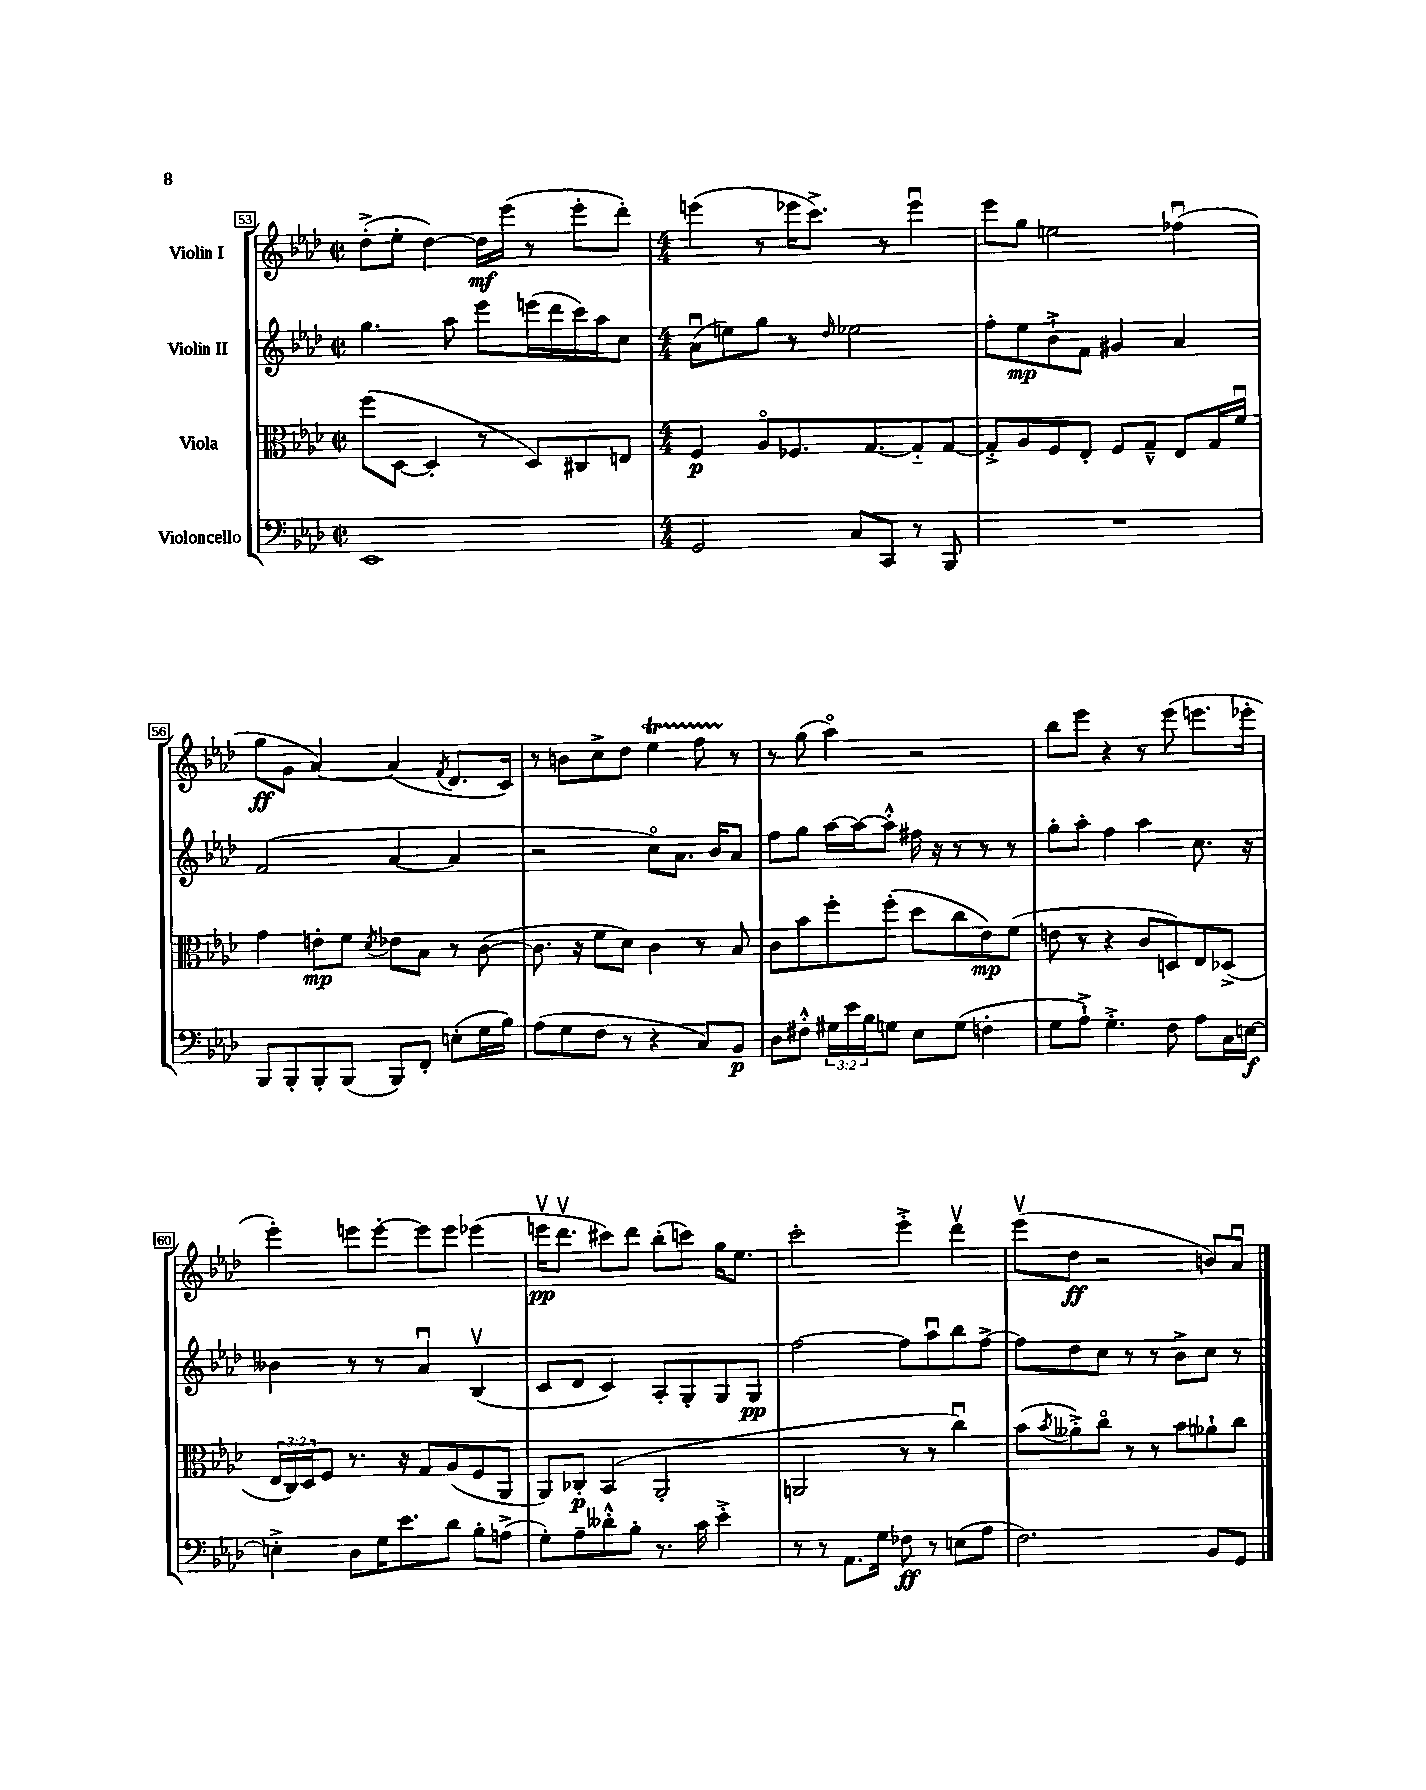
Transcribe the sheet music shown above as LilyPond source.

<<
\new StaffGroup <<
\new Staff = "s0" \with { instrumentName = "Violin I" } {
    \clef treble \key aes \major \defaultTimeSignature \time 2/2
    des''8-.->( ees''8-. des''4~) des''16\mf ees'''16( r8 ees'''8-. des'''8-.) |
    \numericTimeSignature \time 4/4 e'''4( r8 ees'''16 c'''8.->) r8 ees'''4\downbow |
    ees'''8 g''8 e''2 fes''4\downbow( |
    g''8\ff g'8 aes'4~) aes'4( \acciaccatura { f'8 } des'8. c'16) |
    r8 b'8 c''8-> des''8 ees''4\startTrillSpan f''8 r8\stopTrillSpan |
    r8 g''8( aes''4\flageolet) r2 |
    bes''8 ees'''8 r4 r8 ees'''8( e'''8. ees'''16-. |
    ees'''4-.) e'''8 e'''8~-. e'''8 e'''8 ees'''4( |
    e'''16\upbow\pp des'''8.\upbow cis'''8) des'''8 bes''8-.( c'''8) g''16 ees''8. |
    c'''2-. ees'''4-.-> des'''4\upbow |
    ees'''8\upbow( des''8\ff r2 b'8) aes'8\downbow \bar "|." |
}
\new Staff = "s1" \with { instrumentName = "Violin II" } {
    \clef treble \key aes \major \defaultTimeSignature \time 2/2
    g''4. aes''8 ees'''8 e'''16( des'''16 c'''16) aes''16 c''8 |
    \numericTimeSignature \time 4/4 aes'8\downbow( e''8) g''8 r8 \grace { des''16 } ees''2 |
    f''8-. ees''8\mp bes'8-!-> f'8 gis'4 aes'4 |
    f'2( aes'4~ aes'4 |
    r2 c''8\flageolet) aes'8. bes'16 aes'8 |
    f''8 g''8 aes''16~ aes''16~ aes''8-.-^ fis''16 r16 r8 r8 r8 |
    g''8-. aes''8-. f''4 aes''4 c''8. r16 |
    beses'4 r8 r8 aes'4\downbow bes4\upbow( |
    c'8 des'8 c'4) aes8-. g8-. g8 g8\pp |
    f''2~ f''8 aes''8\downbow bes''8 f''8~-> |
    f''8 des''8 c''8 r8 r8 bes'8-> c''8 r8 \bar "|." |
}
\new Staff = "s2" \with { instrumentName = "Viola" } {
    \clef alto \key aes \major \defaultTimeSignature \time 2/2 \override Staff.TupletNumber.text = #tuplet-number::calc-fraction-text
    f''8( des8~ des4-. r8 des8) cis8 e8 |
    \numericTimeSignature \time 4/4 f4\p aes8\flageolet fes8. g8.~ g8-_ g8~ |
    g8-.-> aes8 f8 ees8-. f8 g8---^ ees8 g16 f'16\downbow |
    g'4 e'8-.\mp f'8 \acciaccatura { des'8 } ees'8 bes8 r8 c'8~( |
    c'8. r16 f'8 des'8) c'4 r8 bes8 |
    c'8 bes'8 f''8-. f''8-.( des''8 c''8 ees'8\mp) f'8( |
    e'8 r8 r4 c'8 d8) ees8 des8->( |
    \tuplet 3/2 { ees16 c16) des16 } f8 r8. r16 g8 aes8( f8 aes,8 |
    aes,8) ces8-.\p bes,4( aes,2-. |
    a,2 r8 r8 c''4\downbow) |
    bes'8( \acciaccatura { bes'8 } aeses'8-.->) c''8\flageolet r8 r8 bes'8 aes'8-! c''8 \bar "|." |
}
\new Staff = "s3" \with { instrumentName = "Violoncello" } {
    \clef bass \key aes \major \defaultTimeSignature \time 2/2 \override Staff.TupletNumber.text = #tuplet-number::calc-fraction-text
    ees,1 |
    \numericTimeSignature \time 4/4 g,2 c8 c,8 r8 bes,,8 |
    R1 |
    bes,,8 bes,,8-. bes,,8-. bes,,8( bes,,8) f,8-. e8-.( g16 bes16) |
    aes8( g8 f8 r8 r4 c8) bes,8\p |
    des8 fis8-.-^ \tuplet 3/2 { gis16 ees'16 bes16 } g8 ees8 g8( f4-. |
    g8 aes8-!->) g4.-.-> f8 aes8 c16 e16~\f |
    e4-.-> des8 g16 ees'8. des'8 bes8-. a8->( |
    g8-.) aes8-- deses'8-.-^ bes8-. r8. c'16 ees'4-.-> |
    r8 r8 aes,8. g16 fes8\ff r8 e8( aes8 |
    f2.) bes,8 g,8 \bar "|." |
}
>>
>>
\layout { \context { \Score currentBarNumber = #53 \override BarNumber.stencil = #(make-stencil-boxer 0.1 0.3 ly:text-interface::print) } }
